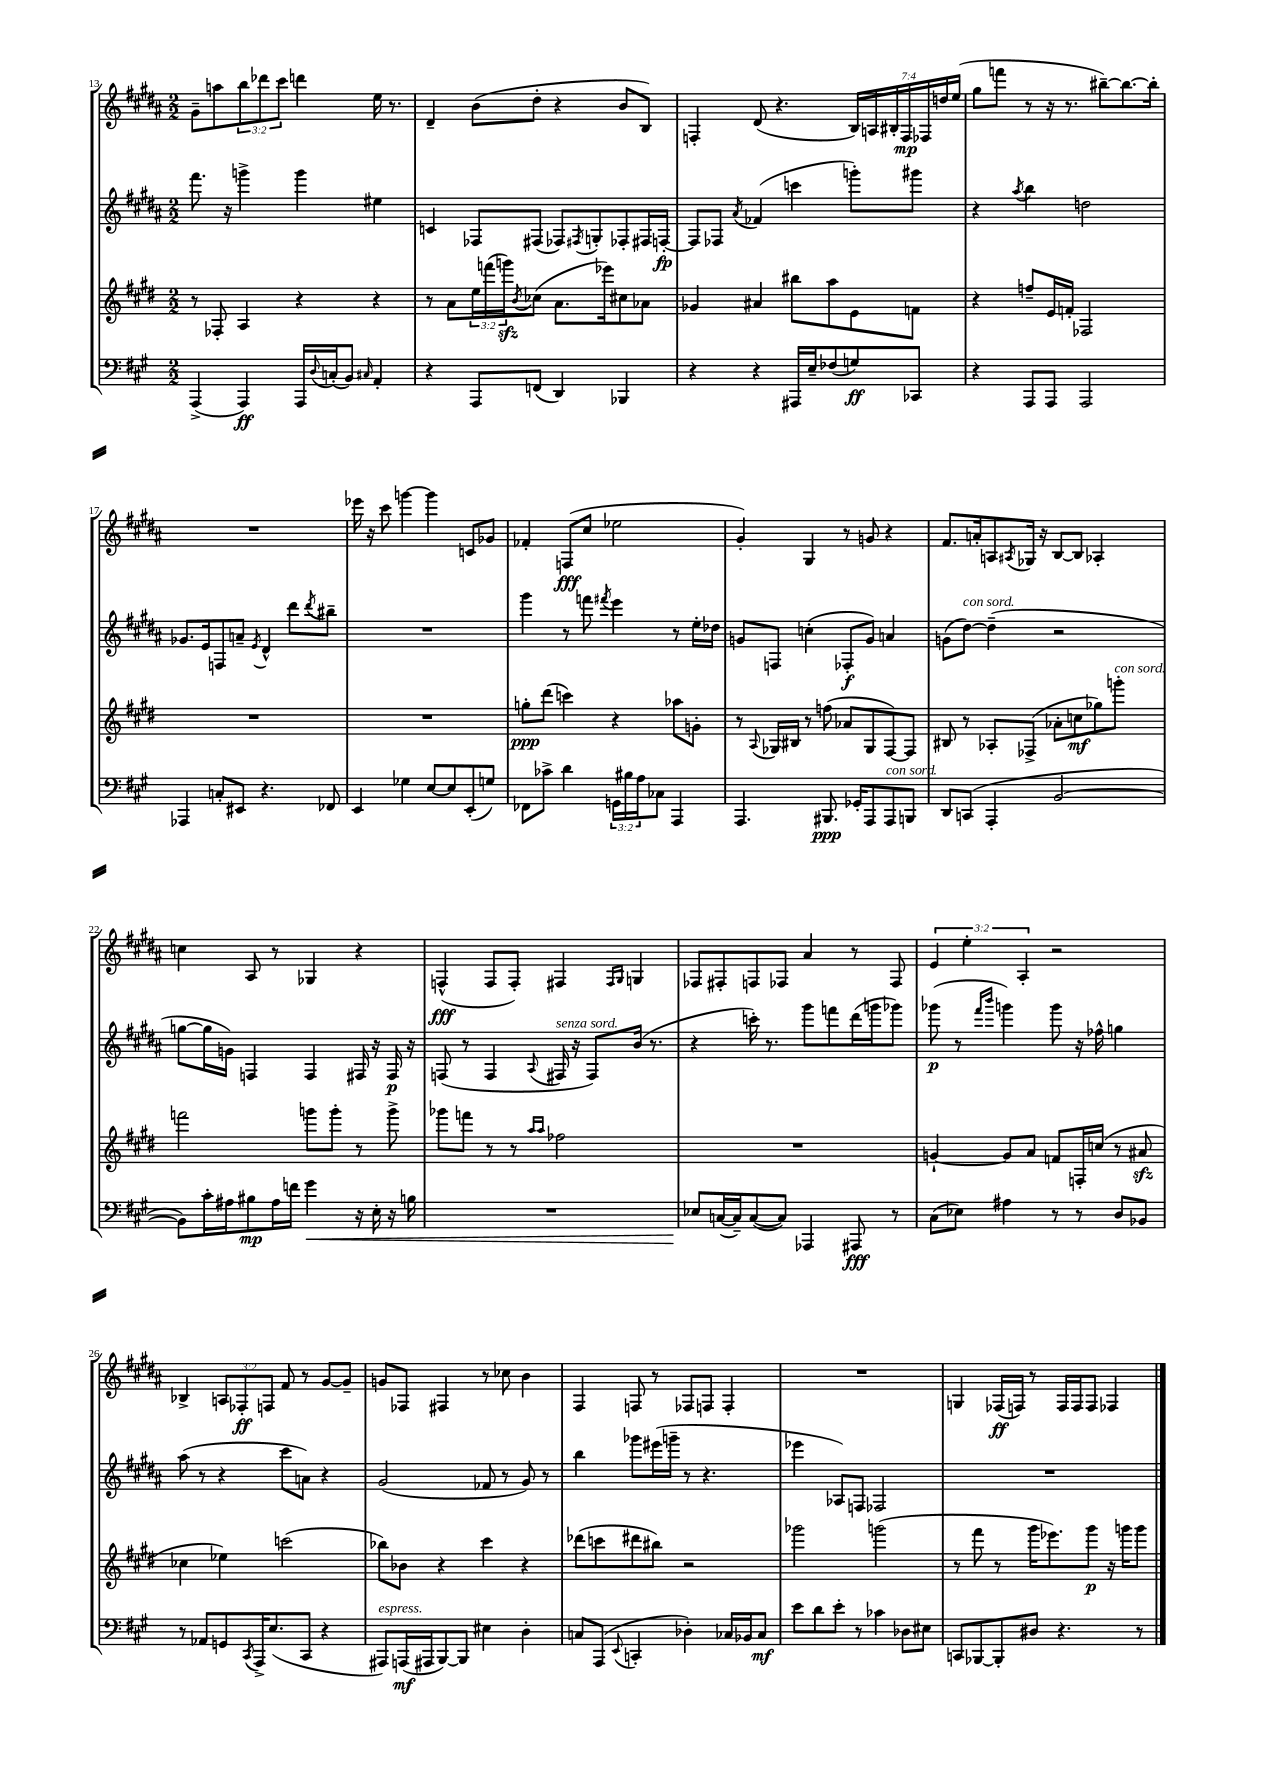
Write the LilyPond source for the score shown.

<<
\new StaffGroup <<
\new Staff = "s0" {
    \clef treble \key b \major \numericTimeSignature \time 2/2 \override Staff.TupletNumber.text = #tuplet-number::calc-fraction-text
    gis'8-- a''8 \tuplet 3/2 { b''8 des'''8 cis'''8 } d'''4 e''16 r8. |
    dis'4-- b'8( dis''8-. r4 b'8 b8) |
    f4-. dis'8( r4. \tuplet 7/4 { b16) a16 bis16-. f16\mp fes16 d''16 e''16( } |
    gis''8 f'''8 r8 r16 r8. bis''8~--) bis''8.~ bis''16-. |
    R1 |
    ees'''16 r16 cis'''8 g'''4~ g'''4 c'8 ges'8 |
    fes'4-. f8\fff( cis''8 ees''2 |
    gis'4-.) gis4 r8 g'8 r4 |
    fis'8. a'16-. a8 \acciaccatura { ais8 } ges16 r16 b8~ b8 aes4-. |
    c''4 ais8 r8 ges4 r4 |
    f4-^\fff( f8 f8-.) fis4 \grace { fis16 gis16 } g4 |
    fes8 fis8-. f8 fes8 ais'4 r8 fes8 |
    \tuplet 3/2 { e'4 e''4-. ais4-. } r2 |
    bes4-> \tuplet 3/2 { a8 fes8-.\ff f8 } fis'8 r8 gis'8~ gis'8-- |
    g'8 fes8 fis4 r8 ces''8 b'4 |
    fis4 f8 r8 fes8 f8 f4-. |
    R1 |
    g4 fes16\ff( f16) r8 f16 f16 f8 fes4 \bar "|." |
}
\new Staff = "s1" {
    \clef treble \key b \major \numericTimeSignature \time 2/2
    fis'''8. r16 g'''4-> g'''4 eis''4 |
    c'4 fes8 fis8( fes8) \acciaccatura { fis8 } g8-. fes8-. fis16 f16~-.\fp |
    f8 fes8 \acciaccatura { ais'8 } fes'4( c'''4 g'''8-.) gis'''8 |
    r4 \acciaccatura { ais''8 } b''4 d''2 |
    ges'8. e'16 f8 a'8-- \acciaccatura { e'8 } dis'4-^ dis'''8 \acciaccatura { dis'''8 } bis''8-- |
    R1 |
    gis'''4 r8 f'''8 \acciaccatura { fis'''8 } e'''4 r8 e''16-. des''16 |
    g'8 f8 c''4-.( fes8-.\f g'8) a'4 |
    g'8( dis''8~^\markup { \italic "con sord." }) dis''4--( r2 |
    g''8~ g''16 g'16) f4 f4 fis16 r16 fis16\p r16 |
    f8( r8 f4 \appoggiatura { ais8 } fis16^\markup { \italic "senza sord." } r16 fis8) b'16( r8. |
    r4 c'''16-.) r8. gis'''8 f'''8 dis'''16( g'''16 ges'''8) |
    ges'''8\p( r8 \grace { fis'''16 b'''16 } g'''4) g'''8 r16 fes''16-^ g''4 |
    ais''8( r8 r4 cis'''8 a'8) r4 |
    gis'2( fes'8 r8 gis'8) r8 |
    b''4 ges'''8 eis'''16( g'''16-- r8 r4. |
    ees'''4 aes8) f8 fes2 |
    R1 \bar "|." |
}
\new Staff = "s2" {
    \clef treble \key e \major \numericTimeSignature \time 2/2 \override Staff.TupletNumber.text = #tuplet-number::calc-fraction-text
    r8 fes8-. a4 r4 r4 |
    r8 a'8 \tuplet 3/2 { e''16 f'''16( g'''16\sfz) } \acciaccatura { b'8 } ces''8( a'8. ees'''16) cis''8 aes'8 |
    ges'4 ais'4 bis''8 a''8 e'8 f'8 |
    r4 f''8-- e'16 f'16-. fes2 |
    R1 |
    R1 |
    g''8-.\ppp dis'''8( c'''4) r4 aes''8 g'8-. |
    r8 \appoggiatura { a8 } ges16 bis16 r8 f''8( aes'8 ges8 fis8~) fis8 |
    bis8 r8 aes8-. fes8->( aes'8-. c''8\mf ges''8) g'''8-.^\markup { \italic "con sord." } |
    f'''2 g'''8 g'''8-. r8 g'''8-> |
    ges'''8 f'''8 r8 r8 \grace { a''16 a''16 } fes''2 |
    R1 |
    g'4~-! g'8 a'8 f'8 f16-. c''16( r8 ais'8\sfz |
    ces''4 ees''4) c'''2( |
    bes''8) bes'8 r4 cis'''4 r4 |
    des'''8( c'''8 dis'''8 bis''8) r2 |
    ges'''2 g'''2( |
    r8 fis'''8 r8 gis'''16 ees'''8.) gis'''8\p r16 g'''16 g'''8 \bar "|." |
}
\new Staff = "s3" {
    \clef bass \key a \major \numericTimeSignature \time 2/2 \override Staff.TupletNumber.text = #tuplet-number::calc-fraction-text
    a,,4->( a,,4\ff) a,,16 \appoggiatura { d8 } c16-.( b,8) \grace { cis16 } a,4-. |
    r4 a,,8 f,8( d,4) bes,,4 |
    r4 r4 ais,,16 e16-- fes8( g8\ff) ces,8 |
    r4 a,,8 a,,8 a,,2 |
    aes,,4 c8-. eis,8 r4. fes,8 |
    e,4 ges4 e8~ e8 e,8-.( g8) |
    fes,8 ces'8-> d'4 \tuplet 3/2 { g,16 bis16 a16 } ces8 a,,4 |
    a,,4. bis,,8.\ppp ges,16-. a,,8 a,,8^\markup { \italic "con sord." } b,,8 |
    d,8 c,8( a,,4-. b,2~ |
    b,8) cis'16-. ais16 bis8\mp ais16 f'16 gis'4\< r16 e16-. r16 b16 |
    R1 |
    ees8\! c16~( c16--) c8~( c8) aes,,4 ais,,8\fff r8 |
    cis8( ees8) ais4 r8 r8 d8 bes,8 |
    r8 aes,8 g,8 \acciaccatura { cis,8 } a,,16-> e8.( cis,8 r4 |
    ais,,8^\markup { \italic "espress." }) a,,16\mf( ais,,16 b,,8~) b,,8 eis4 d4-. |
    c8 a,,8( \appoggiatura { e,8 } c,4-. des4-.) ces16 bes,16 ces8\mf |
    e'8 d'8 e'8-. r8 ces'4 des8 eis8 |
    c,8 bes,,8~ bes,,8-. dis8 r4. r8 \bar "|." |
}
>>
>>
\layout { \context { \Score currentBarNumber = #13 } }
